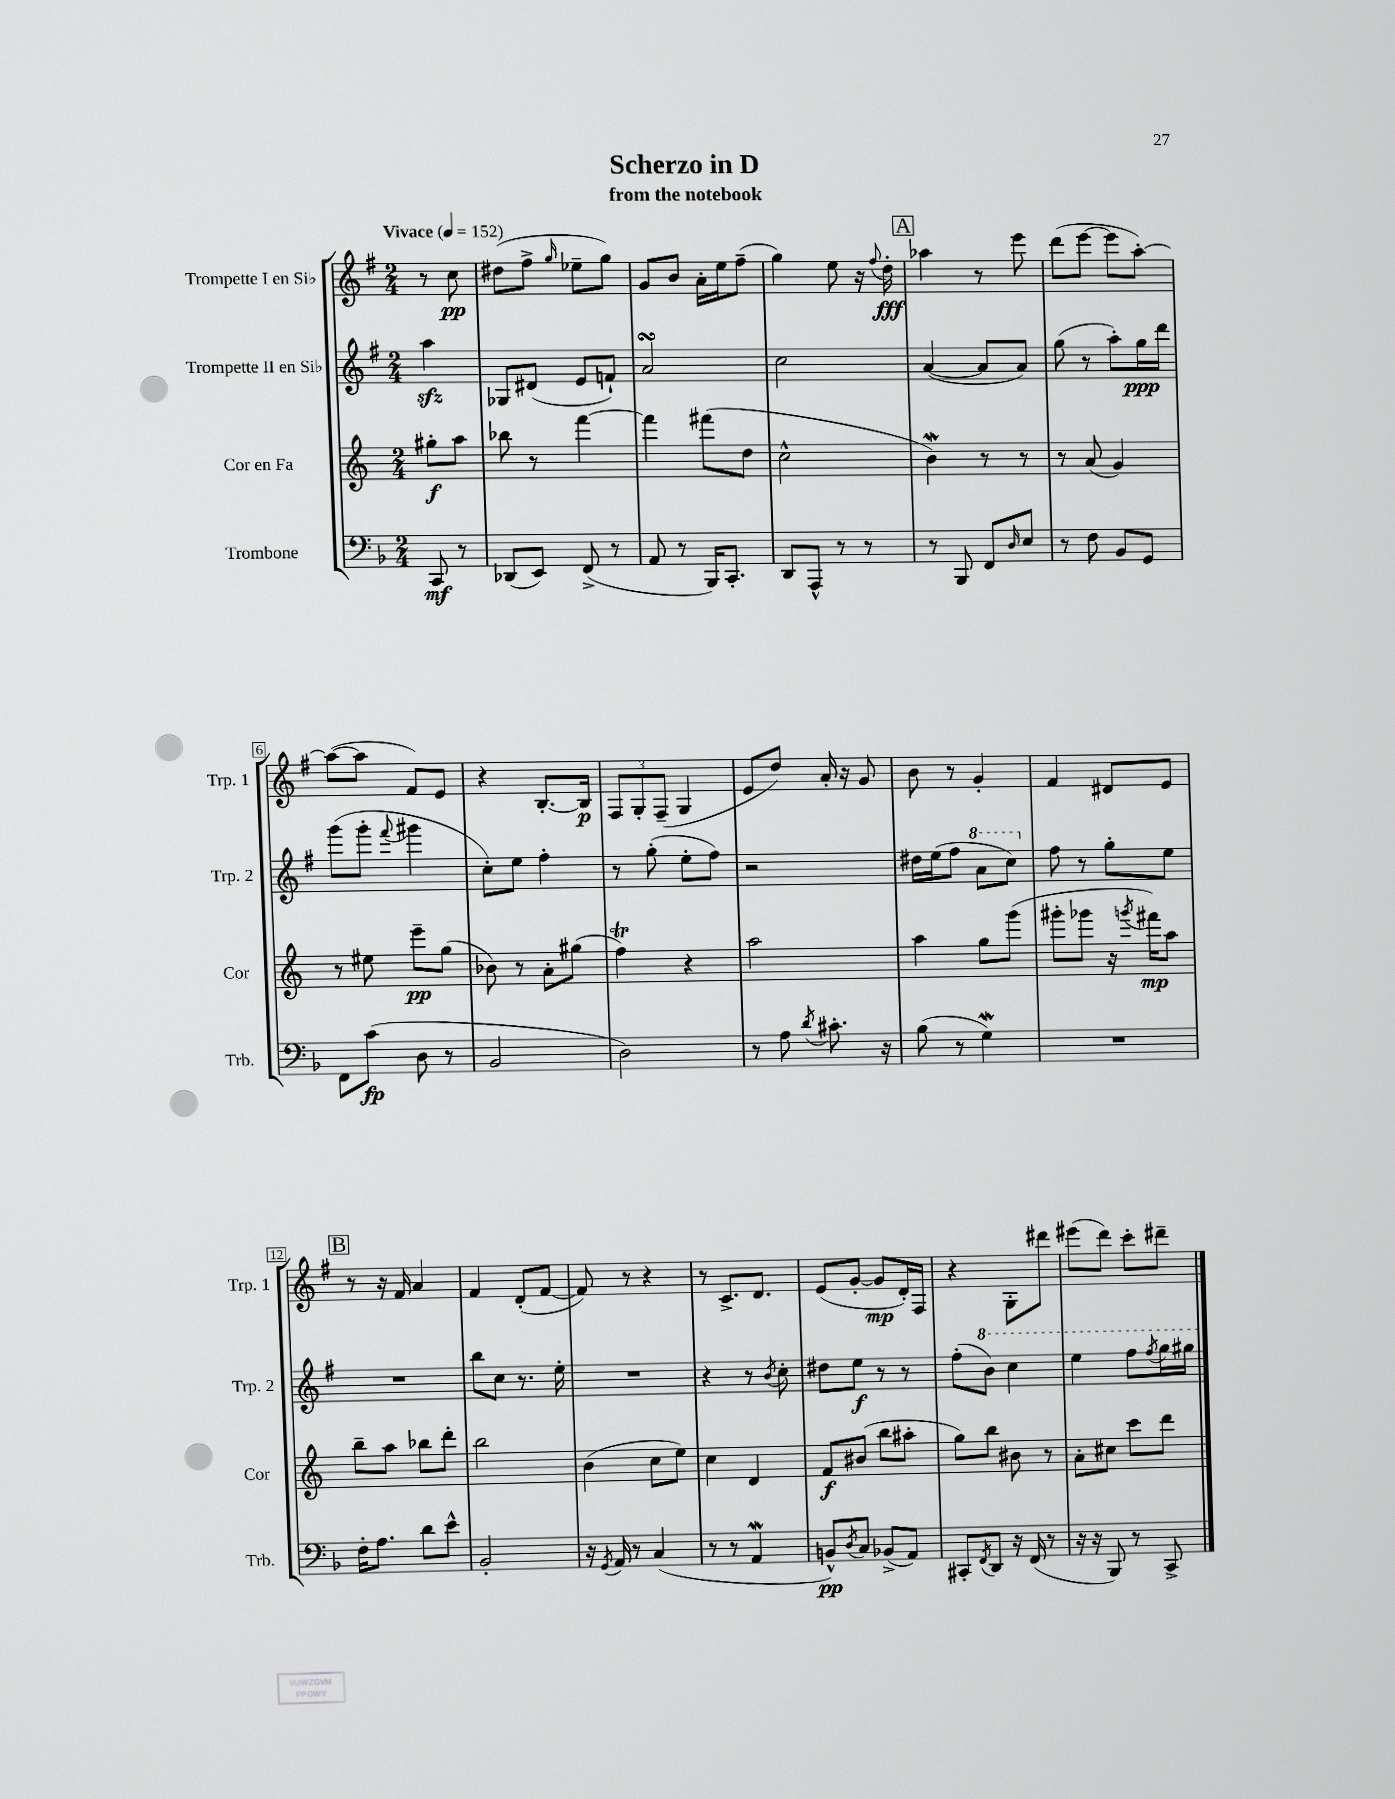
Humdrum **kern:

**kern	**kern	**kern	**kern
*staff4	*staff3	*staff2	*staff1
*clefF4	*clefG2	*clefG2	*clefG2
*k[b-]	*k[]	*k[f#]	*k[f#]
*M2/4	*M2/4	*M2/4	*M2/4
*MM152	*MM152	*MM152	*MM152
8CC	8gg#'	4aa	8r
8r	8aa	.	8cc
=	=	=	=
(8DD-	8bb-	8G-	(8dd#
8EE)	8r	(8d#	8ff#^
.	.	.	16qqgg
(8FF^	[4fff	8e	8ee-~
8r	.	8f`)	8gg)
=	=	=	=
8AA	4fff]	2a	8g
8r	.	.	8b
16BBB-)	(8fff#	.	16a'
8.CC'	.	.	16ee
.	8dd	.	(8ff#~
=	=	=	=
8DD	2cc^^	2cc	4gg)
8AAA^^	.	.	.
8r	.	.	8ee
8r	.	.	16r
.	.	.	8qqff#
.	.	.	16dd'
=	=	=	=
8r	4b)	([4a	4aa-
8BBB-	.	.	.
8FF	8r	8a]	8r
16qqD	.	.	.
8E	8r	8a)	8eee
=	=	=	=
8r	8r	(8gg	(8ddd
8F	(8a	8r	[8eee
8BB-	4g)	8aa')	8eee]
8GG	.	16gg	[8aa')
.	.	16ddd	.
=	=	=	=
8FF	8r	(8ggg	(8aa_
(8c	8ee#	8ggg'	8aa]
.	.	8qqfff#	.
8D	8eee~	4ggg#	8f#)
8r	(8gg	.	8e
=	=	=	=
2BB-	8b-)	8cc')	4r
.	8r	8ee	.
.	8a'	4ff#'	[8.B'
.	(8gg#	.	.
.	.	.	16B]
=	=	=	=
2D)	4ff)	8r	12F#
.	.	.	12G'
.	.	(8gg'	.
.	.	.	(12F#~
.	4r	8ee'	4G
.	.	8ff#)	.
=	=	=	=
8r	2aa	2r	8e
8A	.	.	8dd)
8qd	.	.	.
8.c#'	.	.	16a'
.	.	.	16r
.	.	.	8g
16r	.	.	.
=	=	=	=
(8B-	4aa	16dd#	8b
.	.	(16ee	.
8r	.	8ff#	8r
4G)	8gg	8aa	4g'
.	(8ggg	8ccc)	.
=	=	=	=
2r	8ggg#'	8ff#	4f#
.	8ggg-	8r	.
.	16r	8gg'	8d#
.	8qggg	.	.
.	16fff#)	.	.
.	8aa	8ee	8e
=	=	=	=
16F'	8bb~	2r	8r
8.A	.	.	.
.	8aa	.	16r
.	.	.	16f#
8d	8bb-	.	4a
8e^^	8ddd'	.	.
=	=	=	=
2BB-'	2bb	8bb	4f#
.	.	8cc	.
.	.	8.r	(8d'
.	.	.	[8f#
.	.	16ee'	.
=	=	=	=
16r	(4b	2r	8f#])
8qGG	.	.	.
16AA	.	.	.
8r	.	.	8r
(4C	8cc	.	4r
.	8ee)	.	.
=	=	=	=
8r	4cc	4r	8r
8r	.	.	8.c^
4AA	4d	8r	.
.	.	.	8.d
.	.	8qb	.
.	.	8cc'	.
=	=	=	=
8BB^^)	8f	8dd#	(8e
8qD	.	.	.
8C	(8b#	8ee	[8g'
(8BB-^	8bb	8r	8g]
8AA)	8aa#'	8r	16d')
.	.	.	16F#
=	=	=	=
8CC#'	8gg)	(8ff#'	4r
8qFF	.	.	.
8DD	8bb	8bb)	.
16r	8b#	4ccc	8G'
(16FF	.	.	.
8r	8r	.	8ddd#
=	=	=	=
16r	8a'	4eee	(8eee#
16r	.	.	.
8BBB-)	8cc#	.	8ddd)
8r	8ccc	8fff#	8ccc'
.	.	8qfff#	.
8CC^	8ddd	16ggg	8ddd#~
.	.	16ggg#	.
==	==	==	==
*-	*-	*-	*-
